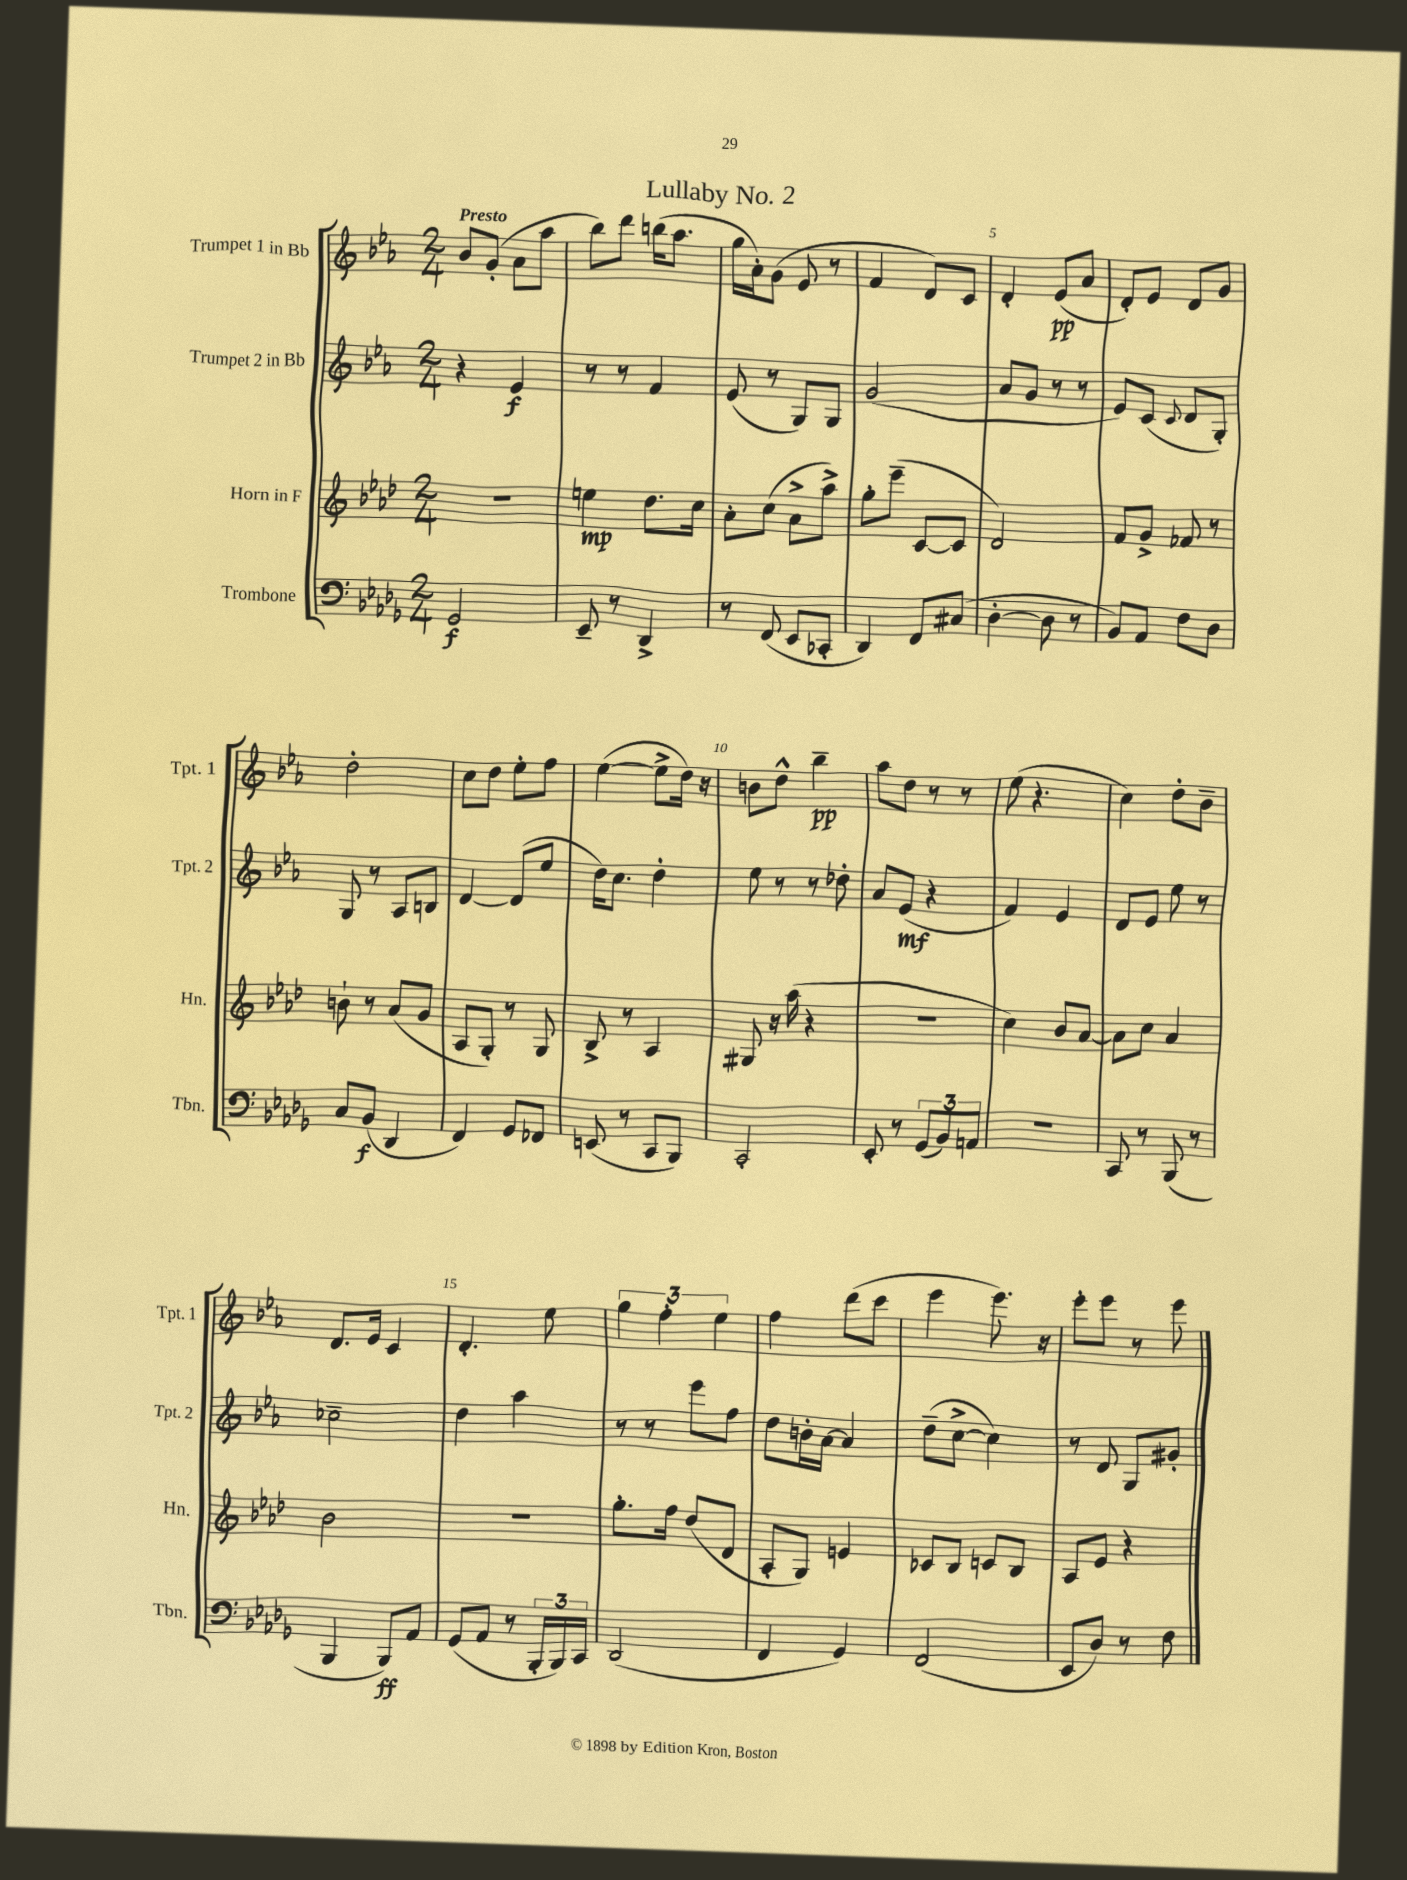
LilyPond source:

\header { title = "Lullaby No. 2" }
<<
\new StaffGroup <<
\new Staff = "s0" \with { instrumentName = "Trumpet 1 in Bb" shortInstrumentName = "Tpt. 1" } {
    \clef treble \key ees \major \numericTimeSignature \time 2/4 \tempo "Presto"
    bes'8 g'8-.( aes'8 aes''8 |
    bes''8) d'''8 b''16( aes''8. |
    g''16 aes'16-.) g'8( ees'8 r8 |
    f'4 d'8) c'8 |
    d'4-. ees'8\pp( aes'8 |
    d'8-.) ees'8 d'8 g'8 |
    d''2-. |
    c''8 d''8 ees''8-. f''8 |
    ees''4~( ees''8-> d''16) r16 |
    b'8 d''8-^ bes''4--\pp |
    aes''8 d''8 r8 r8 |
    ees''8( r4. |
    c''4) d''8-. bes'8-- |
    d'8. ees'16 c'4 |
    d'4.-. ees''8 |
    \tuplet 3/2 { g''4 f''4-. ees''4 } |
    f''4 d'''8( c'''8 |
    ees'''4 ees'''8.) r16 |
    ees'''8-. ees'''8 r8 ees'''8 \bar "|." |
}
\new Staff = "s1" \with { instrumentName = "Trumpet 2 in Bb" shortInstrumentName = "Tpt. 2" } {
    \clef treble \key ees \major \numericTimeSignature \time 2/4
    r4 ees'4\f |
    r8 r8 f'4 |
    ees'8( r8 g8) g8 |
    g'2( |
    aes'8 g'8 r8 r8 |
    ees'8) c'8( \appoggiatura { c'8 } d'8 g8-.) |
    g8 r8 aes8 b8 |
    d'4~ d'8( ees''8 |
    d''16) c''8. d''4-. |
    ees''8 r8 r8 des''8-. |
    aes'8 ees'8\mf( r4 |
    f'4) ees'4 |
    d'8 ees'8 ees''8 r8 |
    ces''2-- |
    d''4 aes''4 |
    r8 r8 ees'''8 f''8 |
    d''8 b'16-. aes'16~ aes'4 |
    d''8--( c''8~-> c''4) |
    r8 d'8 g8 gis'8-. \bar "|." |
}
\new Staff = "s2" \with { instrumentName = "Horn in F" shortInstrumentName = "Hn." } {
    \clef treble \key aes \major \numericTimeSignature \time 2/4
    R2 |
    e''4\mp des''8. c''16 |
    aes'8-. c''8( aes'8-> aes''8->) |
    g''8-. ees'''8--( c'8~ c'8 |
    des'2) |
    f'8 g'8-> fes'8 r8 |
    b'8-! r8 aes'8( g'8 |
    aes8 g8-.) r8 g8 |
    bes8-> r8 aes4 |
    gis8 r16 aes''16( r4 |
    R2 |
    c''4) bes'8 aes'8~ |
    aes'8 c''8 aes'4 |
    bes'2 |
    r2 |
    g''8.-. f''16 des''8( des'8 |
    aes8-. g8) e'4 |
    ces'8 bes8 c'8 bes8 |
    aes8 ees'8 r4 \bar "|." |
}
\new Staff = "s3" \with { instrumentName = "Trombone" shortInstrumentName = "Tbn." } {
    \clef bass \key des \major \numericTimeSignature \time 2/4
    ges,2\f |
    ees,8-- r8 des,4-> |
    r8 f,8( ees,8 ces,8-. |
    des,4) f,8 cis8( |
    des4~-. des8 r8 |
    bes,8) aes,8 f8 des8 |
    c8 bes,8\f( des,4 |
    f,4) ges,8 fes,8 |
    e,8( r8 c,8 bes,,8) |
    c,2-. |
    ees,8-. r8 \tuplet 3/2 { ges,8( bes,8) a,8 } |
    R2 |
    c,8 r8 bes,,8( r8 |
    bes,,4 bes,,8\ff) aes,8 |
    ges,8( aes,8 r8 \tuplet 3/2 { bes,,16-. bes,,16) c,16 } |
    des,2( |
    f,4 ges,4) |
    f,2( |
    ees,8 des8) r8 f8 \bar "|." |
}
>>
>>
\layout { \context { \Score \override BarNumber.break-visibility = ##(#f #t #t) barNumberVisibility = #(every-nth-bar-number-visible 5) } }
